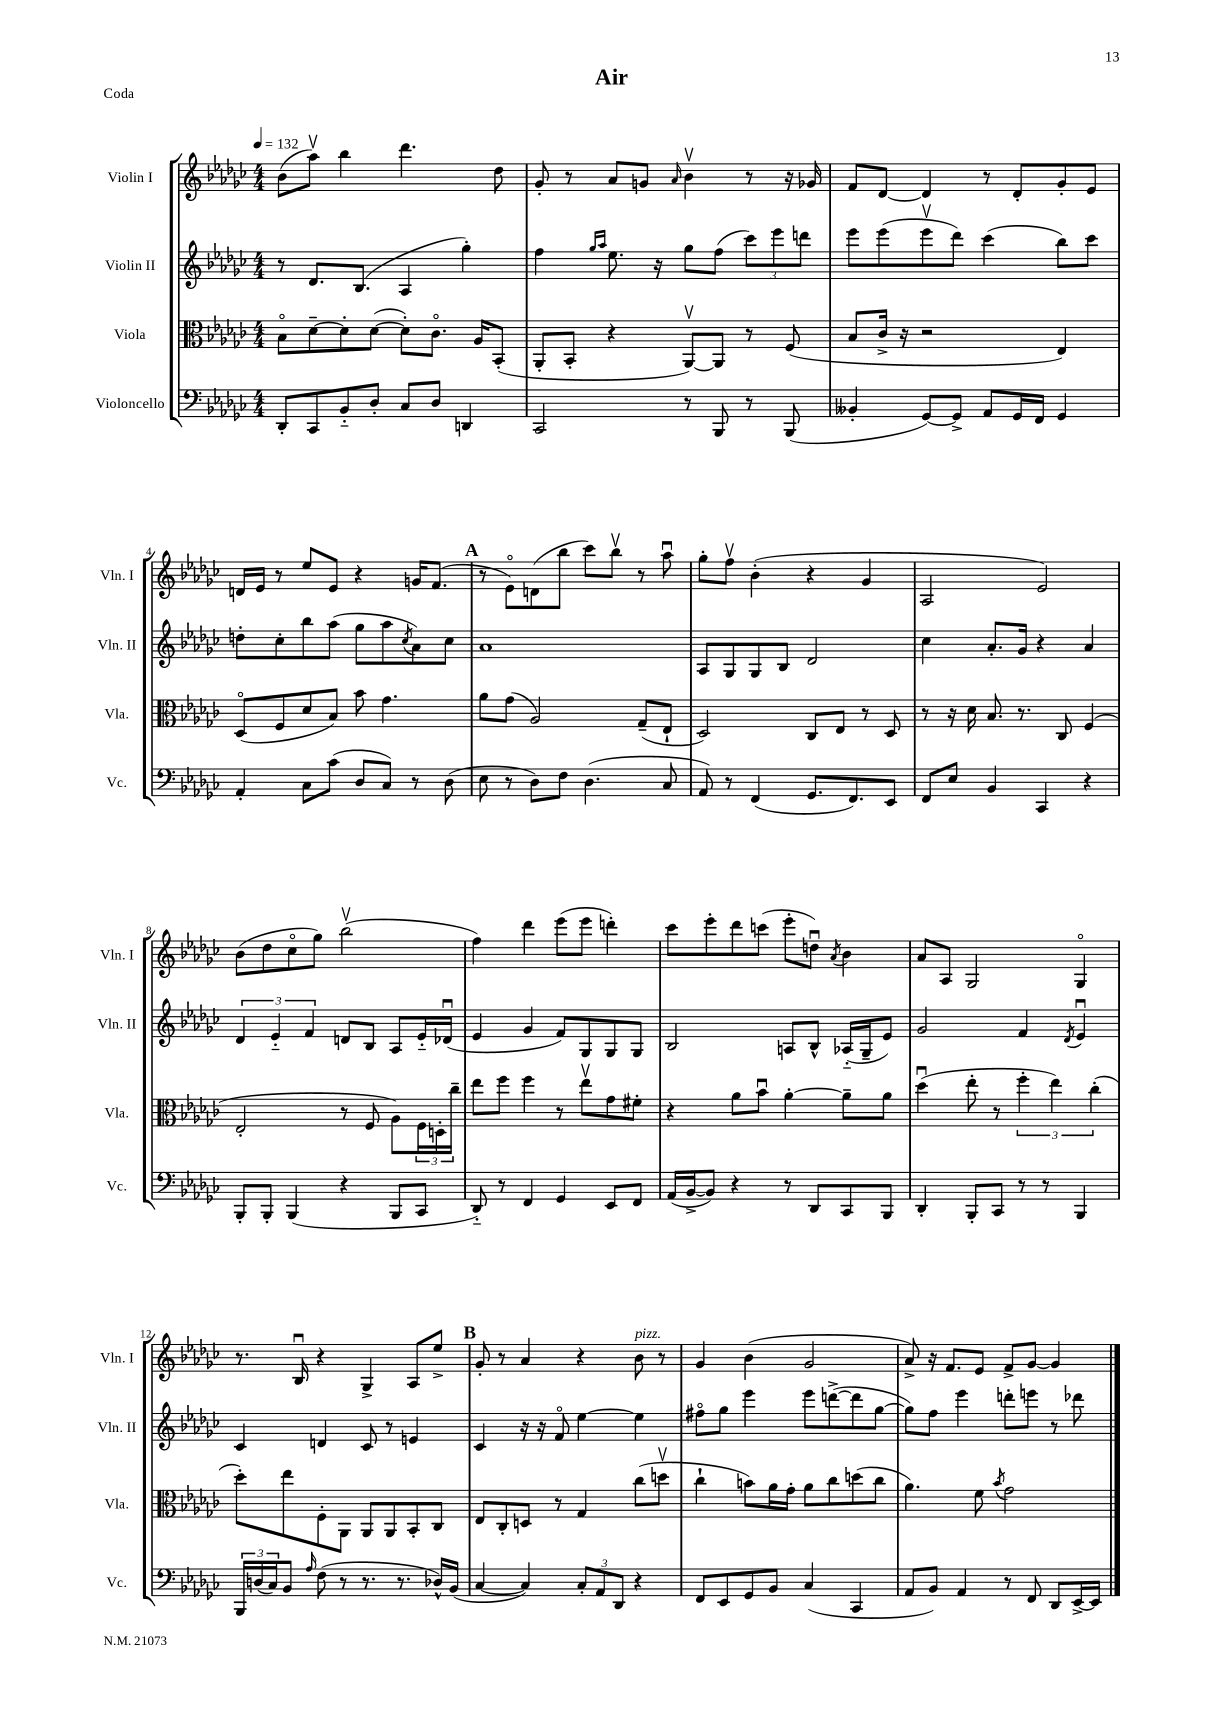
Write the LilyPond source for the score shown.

\header { title = "Air" piece = "Coda" }
<<
\new StaffGroup <<
\new Staff = "s0" \with { instrumentName = "Violin I" shortInstrumentName = "Vln. I" } {
    \clef treble \key ges \major \numericTimeSignature \time 4/4 \tempo 4 = 132
    bes'8( aes''8\upbow) bes''4 des'''4. des''8 |
    ges'8-. r8 aes'8 g'8 \grace { aes'16 } bes'4\upbow r8 r16 ges'16 |
    f'8 des'8~ des'4 r8 des'8-. ges'8-. ees'8 |
    d'16 ees'16 r8 ees''8 ees'8 r4 g'16 f'8.( |
    \mark \markup { \bold "A" } r8 ees'8\flageolet) d'8( bes''8 ces'''8) bes''8\upbow r8 aes''8\downbow |
    ges''8-. f''8\upbow bes'4-.( r4 ges'4 |
    aes2 ees'2) |
    bes'8( des''8 ces''8\flageolet ges''8) bes''2\upbow( |
    f''4) des'''4 ees'''8( ees'''8 d'''4-.) |
    ces'''8 ees'''8-. des'''8 c'''8( ees'''8-. d''8\downbow) \acciaccatura { aes'8 } bes'4 |
    aes'8 aes8 ges2 ges4\flageolet |
    r8. bes16\downbow r4 ges4-> aes8 ees''8-> |
    \mark \markup { \bold "B" } ges'8-. r8 aes'4 r4 bes'8^\markup { \italic "pizz." } r8 |
    ges'4 bes'4( ges'2 |
    aes'8->) r16 f'8. ees'8 f'8-> ges'8~ ges'4 \bar "|." |
}
\new Staff = "s1" \with { instrumentName = "Violin II" shortInstrumentName = "Vln. II" } {
    \clef treble \key ges \major \numericTimeSignature \time 4/4
    r8 des'8. bes8.( aes4 ges''4-.) |
    f''4 \grace { ges''16 aes''16 } ees''8. r16 ges''8 f''8( \tuplet 3/2 { ces'''8) ees'''8 d'''8 } |
    ees'''8 ees'''8( ees'''8\upbow des'''8) ces'''4( bes''8) ces'''8 |
    d''8-. ces''8-. bes''8 aes''8( ges''8 aes''8 \acciaccatura { ces''8 } aes'8) ces''8 |
    \mark \markup { \bold "A" } aes'1 |
    aes8 ges8 ges8 bes8 des'2 |
    ces''4 aes'8.-. ges'16 r4 aes'4 |
    \tuplet 3/2 { des'4 ees'4-_ f'4 } d'8 bes8 aes8 ees'16-_ des'16\downbow( |
    ees'4 ges'4 f'8) ges8 ges8 ges8 |
    bes2 a8 bes8-^ aes16-_( ges16-- ees'8) |
    ges'2 f'4 \acciaccatura { des'8 } ees'4\downbow |
    ces'4 d'4 ces'8 r8 e'4 |
    \mark \markup { \bold "B" } ces'4 r16 r16 f'8\flageolet ees''4~ ees''4 |
    fis''8\flageolet ges''8 ees'''4 ees'''8 d'''8~->( d'''8 ges''8~ |
    ges''8) f''8 ees'''4 d'''8-. e'''8 r8 des'''8 \bar "|." |
}
\new Staff = "s2" \with { instrumentName = "Viola" shortInstrumentName = "Vla." } {
    \clef alto \key ges \major \numericTimeSignature \time 4/4
    bes8\flageolet des'8~-- des'8-. des'8~( des'8-.) ces'8.\flageolet aes16 bes,8-.( |
    aes,8-. bes,8-. r4 aes,8~\upbow) aes,8 r8 f8( |
    bes8 ces'16-> r16 r2 ees4) |
    des8\flageolet( f8 des'8 bes8) bes'8 ges'4. |
    \mark \markup { \bold "A" } aes'8 ges'8( aes2) ges8--( ees8-! |
    des2) ces8 ees8 r8 des8 |
    r8 r16 des'16 bes8. r8. ces8 f4( |
    ees2-. r8 f8 aes8) \tuplet 3/2 { f16 d16-. ces''16-- } |
    ees''8 f''8 f''4 r8 ees''8\upbow ges'8 fis'8-. |
    r4 aes'8 bes'8\downbow aes'4~-. aes'8-- aes'8 |
    des''4\downbow( ees''8-. r8 \tuplet 3/2 { f''4-. ees''4) ces''4-.( } |
    des''8-.) ees''8 f8-. aes,8 aes,8 aes,8 bes,8-. ces8 |
    \mark \markup { \bold "B" } ees8 ces8-. d8 r8 ges4 ces''8( d''8\upbow |
    ces''4-! b'8) aes'16 ges'16-. aes'8 ces''8 d''8( ces''8 |
    aes'4.) f'8 \acciaccatura { bes'8 } ges'2 \bar "|." |
}
\new Staff = "s3" \with { instrumentName = "Violoncello" shortInstrumentName = "Vc." } {
    \clef bass \key ges \major \numericTimeSignature \time 4/4
    des,8-. ces,8 bes,8-_ des8-. ces8 des8 d,4 |
    ces,2 r8 bes,,8 r8 bes,,8( |
    beses,4-. ges,8~) ges,8-> aes,8 ges,16 f,16 ges,4 |
    aes,4-. ces8 ces'8( des8 ces8) r8 des8( |
    \mark \markup { \bold "A" } ees8 r8 des8) f8 des4.( ces8 |
    aes,8) r8 f,4( ges,8. f,8.) ees,8 |
    f,8 ees8 bes,4 ces,4 r4 |
    bes,,8-. bes,,8-. bes,,4( r4 bes,,8 ces,8 |
    des,8-_) r8 f,4 ges,4 ees,8 f,8 |
    aes,16( bes,16~-> bes,8) r4 r8 des,8 ces,8 bes,,8 |
    des,4-. bes,,8-. ces,8 r8 r8 bes,,4 |
    \tuplet 3/2 { bes,,16 d16( ces16) } bes,8 \grace { aes16 } f8( r8 r8. r8. des16-^) bes,16( |
    \mark \markup { \bold "B" } ces4~ ces4) \tuplet 3/2 { ces8-. aes,8 des,8 } r4 |
    f,8 ees,8 ges,8 bes,8 ces4( ces,4 |
    aes,8 bes,8) aes,4 r8 f,8 des,8 ees,16~-> ees,16 \bar "|." |
}
>>
>>
